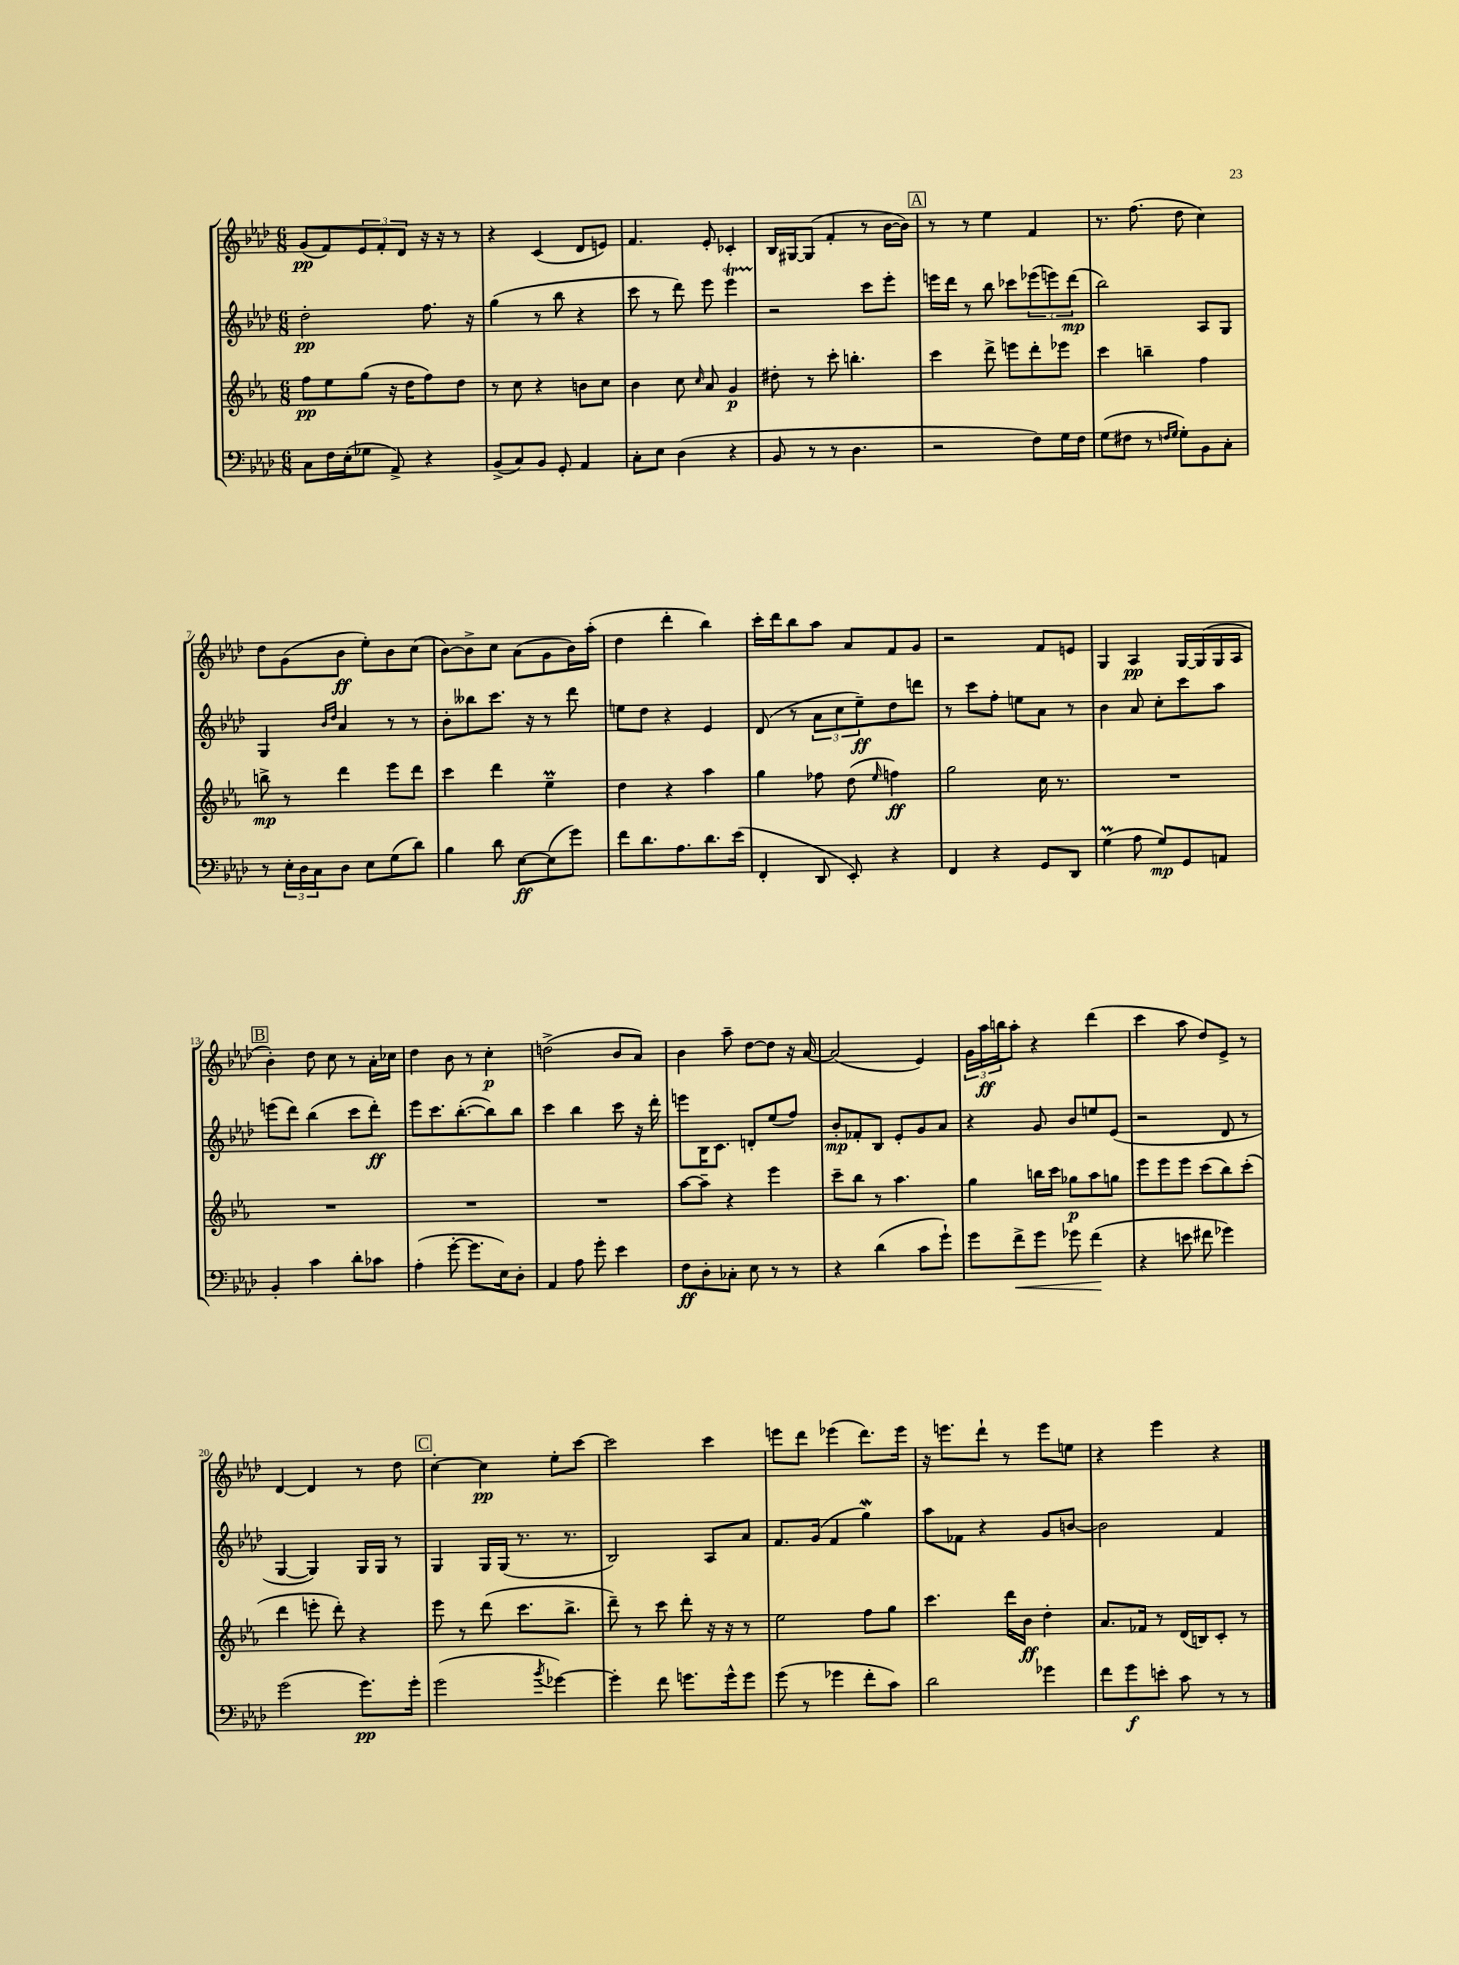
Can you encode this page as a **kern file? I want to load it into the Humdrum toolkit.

**kern	**kern	**kern	**kern
*staff4	*staff3	*staff2	*staff1
*clefF4	*clefG2	*clefG2	*clefG2
*k[b-e-a-d-]	*k[b-e-a-]	*k[b-e-a-d-]	*k[b-e-a-d-]
*M6/8	*M6/8	*M6/8	*M6/8
8C	8ff	2dd-'	(8g
16F	8ee-	.	8f)
(16E-'	.	.	.
8G-	(8gg	.	12e-
.	.	.	12f'
8AA-^)	16r	.	.
.	.	.	12d-
.	16dd	.	.
4r	8ff)	8.ff	16r
.	.	.	16r
.	8dd	.	8r
.	.	16r	.
=	=	=	=
(8BB-^	8r	(4gg	4r
8C)	8cc	.	.
8BB-	4r	8r	(4c
8GG'	.	8bb-	.
4AA-	8b	4r	8d-
.	8cc	.	8e)
=	=	=	=
8C'	4b-	8ccc	4.f
8E-	.	8r	.
(4D-	8cc	8ddd-)	.
.	16qqcc	.	.
.	8a-	8eee-	8e-'
4r	4g	4eee-	4c-'
=	=	=	=
8BB-	8dd#'	2r	16B-
.	.	.	[16G#
8r	8r	.	(8G#]
8r	8ccc'	.	4f'
4.D-	4.bb'	.	.
.	.	8ccc	8r
.	.	8eee-'	[16b-
.	.	.	16b-])
=	=	=	=
2r	4ccc	16eee	8r
.	.	16ddd-	.
.	.	8r	8r
.	8ddd^	8bb-	4ee-
.	8eee	8ccc-	.
8F)	8ddd'	(12eee-	4f
.	.	12eee)	.
16G	8eee-	.	.
.	.	(12ddd-	.
16F	.	.	.
=	=	=	=
(8G	4ccc	2bb-)	8.r
8F#	.	.	.
.	.	.	(8.ff
8r	4bb~	.	.
16qqF	.	.	.
16qqG	.	.	.
8G')	.	.	8dd-
8BB-	4ff	8A-	4cc)
8C'	.	8G	.
=	=	=	=
8r	8bb^	4G	8dd-
24E-'	8r	.	(8g
24D-	.	.	.
24C	.	.	.
.	.	16qqb-	.
.	.	16qqdd-	.
8D-	4ddd	4a-	8b-
8E-	.	.	8ee-')
(8G	8eee-	8r	8b-
8d-)	8ddd	8r	(8cc
=	=	=	=
4B-	4ccc	8b-'	[8b-)
.	.	8bb--	8b-^]
8d-	4ddd	8.ccc	8cc
[8E-	.	.	(8a-
.	.	16r	.
(8E-]	4ee-~	8r	8g
8g)	.	8ddd-	16b-)
.	.	.	(16aa-'
=	=	=	=
8f	4dd	8ee	4dd-
8.d-	.	8dd-	.
.	4r	4r	4ddd-'
8.A-	.	.	.
8.d-	4aa-	4e-	4bb-)
(16e-	.	.	.
=	=	=	=
4FF'	4gg	(8d-	16ccc'
.	.	.	16ddd-
.	.	8r	8bb-
8DD-	8ff-	12a-	8aa-
.	.	12cc	.
8EE-')	(8dd	.	8a-
.	.	12ee-~)	.
.	16qqee-	.	.
4r	4ff)	8dd-	8f
.	.	8ddd	8g
=	=	=	=
4FF	2gg	8r	2r
.	.	8ccc	.
4r	.	8ff'	.
.	.	8ee	.
8GG	16cc	8a-	8f
.	8.r	.	.
8DD-	.	8r	8e
=	=	=	=
(4G	2.r	4b-	4G
8A-	.	8a-	4A-
8G)	.	8cc'	.
8GG	.	8ccc	[16G
.	.	.	(16G]
8AA	.	8aa-	16G
.	.	.	16A-
=	=	=	=
4BB-'	2.r	(8eee	4b-')
.	.	8ddd-)	.
4c	.	(4bb-	8dd-
.	.	.	8cc
8d-'	.	8ccc	8r
8c-	.	8ddd-')	16a-'
.	.	.	16cc-
=	=	=	=
(4A-'	2.r	8eee-	4dd-
.	.	8.ccc	.
[8g'	.	.	8b-
.	.	([8.bb-'	.
8.g]	.	.	8r
.	.	8bb-])	4cc'
16E-)	.	.	.
8D-'	.	8bb-	.
=	=	=	=
4AA-	2.r	4ccc	(2dd^
8A-	.	4bb-	.
8g'	.	.	.
4e-	.	8ccc	8b-
.	.	16r	8a-)
.	.	16ddd-'	.
=	=	=	=
8F	[8aa-	8eee	4b-
8D-'	8aa-~]	16B-	.
.	.	8.c	.
8C-'	4r	.	8aa-~
8E-	.	8d'	[8dd-
8r	4eee-	(8ee-	8dd-]
8r	.	8ff)	16r
.	.	.	[16a-
=	=	=	=
4r	8ccc~	8b-'	(2a-]
.	8bb-	8f-'	.
(4d-	8r	8B-	.
.	4.aa-	8e-'	.
8c	.	8g	4e-)
8g`)	.	8a-	.
=	=	=	=
8g	4gg	4r	24g
.	.	.	24aa-
.	.	.	24bb
8f^	.	.	8aa-'
8g	16bb	8g	4r
.	16ccc	.	.
8g-	8gg-	8b-	.
(4f	8aa-	8ee	(4ddd-
.	8gg	(8e-	.
=	=	=	=
4r	8eee-	2r	4ccc
.	8eee-	.	.
8e	8eee-	.	8aa-
8f#	(8ccc	.	8dd-)
4g-)	8bb-)	8d-	8e-^
.	(8ccc'	8r	8r
=	=	=	=
(2g	4ddd	[4G	[4d-
.	8eee'	4G])	4d-]
.	8ddd')	.	.
8.g)	4r	16G	8r
.	.	16G	.
.	.	8r	8dd-
16g'	.	.	.
=	=	=	=
(2g	8eee-	4G	[4cc'
.	8r	.	.
.	(8ddd	16G	4cc]
.	.	(16G	.
.	8.ccc	8.r	.
8qb-	.	.	.
[4g-)	.	.	8ee-'
.	8.bb-^	8.r	.
.	.	.	[8ccc
=	=	=	=
4g-']	8ddd~)	2B-)	2ccc]
.	8r	.	.
8f	8ccc	.	.
8.g	8ddd'	.	.
.	16r	8A-	4ccc
16g^^	16r	.	.
8g	8r	8a-	.
=	=	=	=
(8g	2ee-	8.f	8eee
8r	.	.	8ddd-
.	.	(16g	.
4g-	.	4f	(4eee-
8f'	8ff	4gg)	8.ddd-)
8c)	8gg	.	.
.	.	.	16eee-
=	=	=	=
2d-	4.ccc	8aa-	16r
.	.	.	8.eee
.	.	8f-	.
.	.	4r	8ddd-`
.	16ddd	.	8r
.	16b-	.	.
4g-	4dd'	8g	8eee
.	.	[8b	8ee
=	=	=	=
8f	8.a-	2b]	4r
8g	.	.	.
.	16f-	.	.
8e'	8r	.	4eee-
8c	(16d	.	.
.	16B)	.	.
8r	8c'	4f	4r
8r	8r	.	.
==	==	==	==
*-	*-	*-	*-
